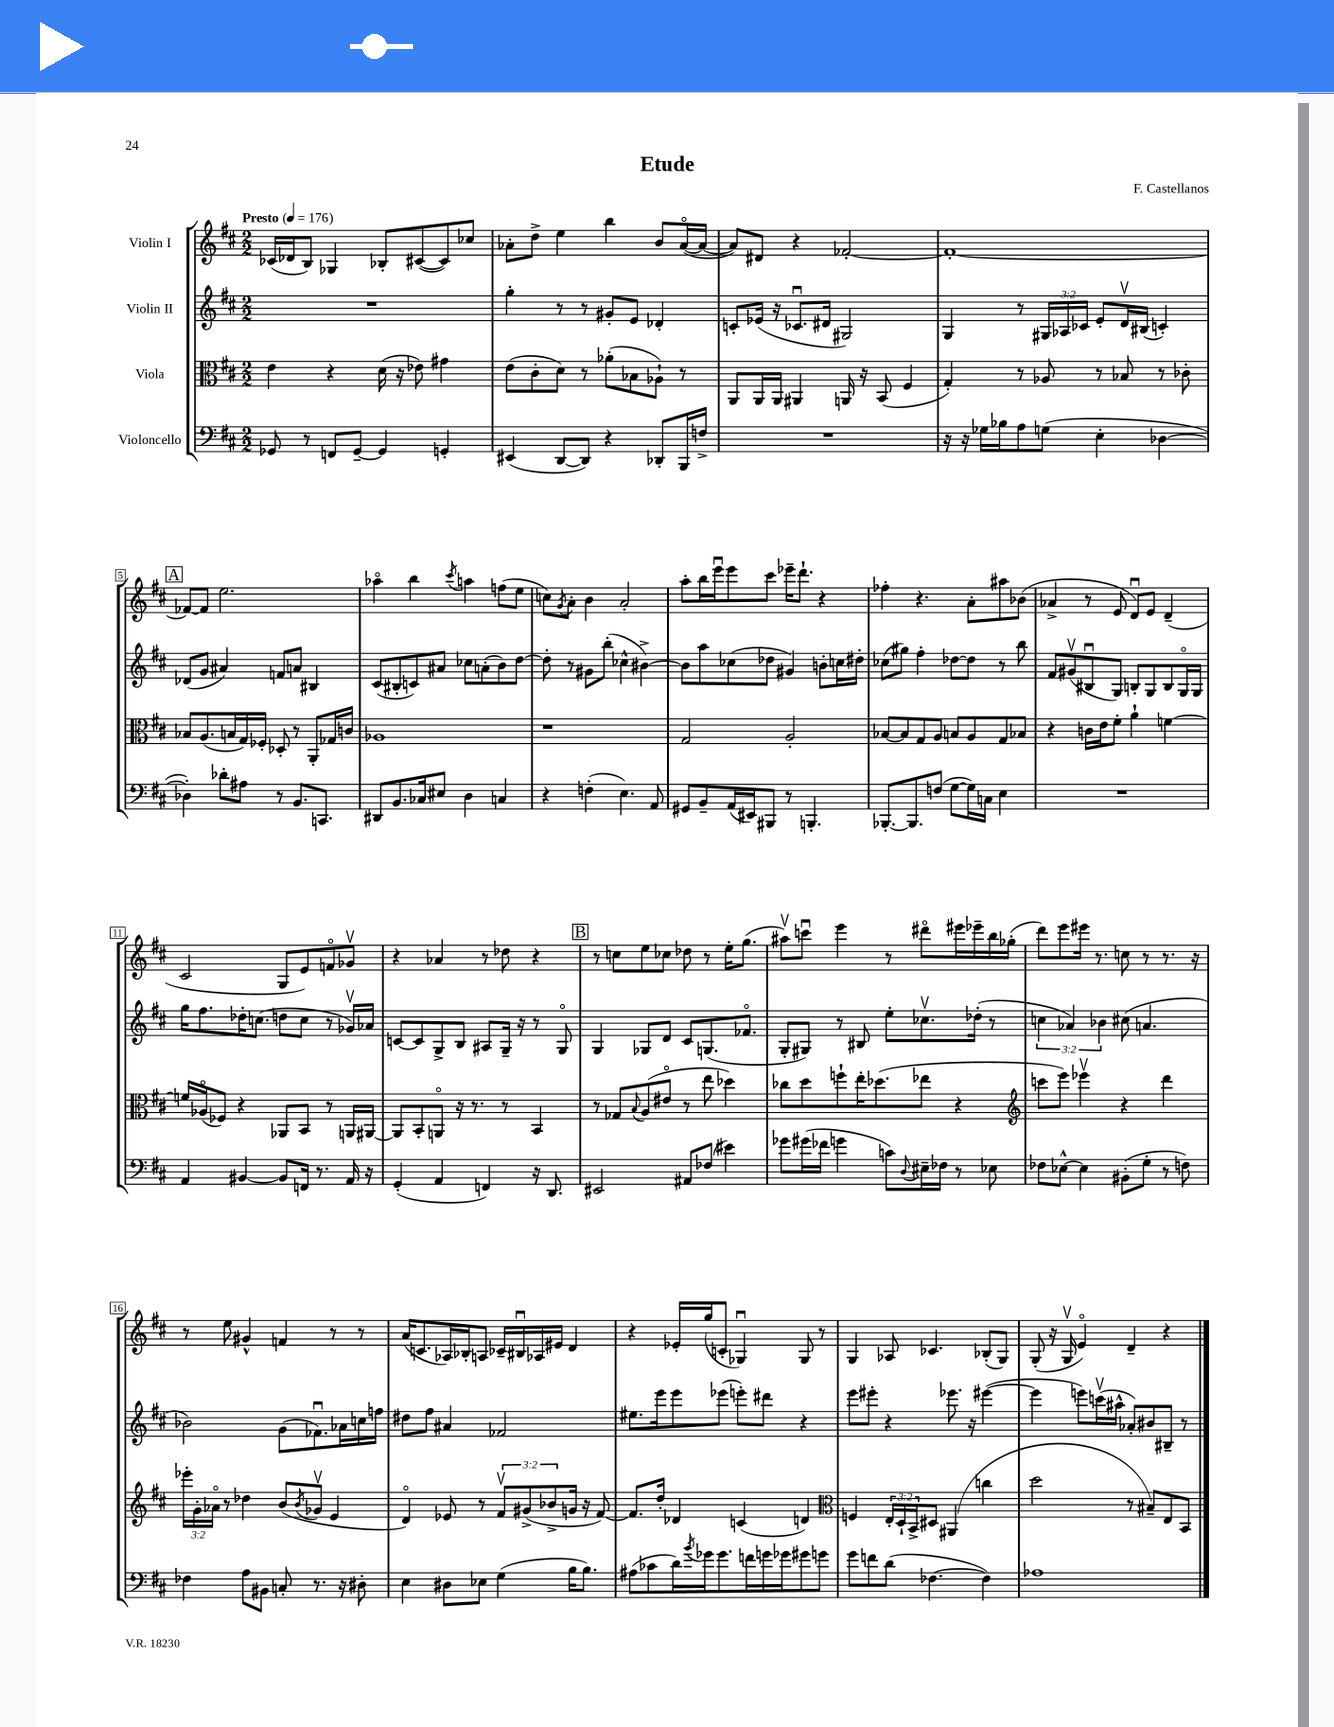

**kern	**kern	**kern	**kern
*part4	*part3	*part2	*part1
*staff4	*staff3	*staff2	*staff1
*I"Violoncello	*I"Viola	*I"Violin II	*I"Violin I
*clefF4	*clefC3	*clefG2	*clefG2
*k[f#c#]	*k[f#c#]	*k[f#c#]	*k[f#c#]
*M2/2	*M2/2	*M2/2	*M2/2
*MM176	*MM176	*MM176	*MM176
=1	=1	=1	=1
!	!	!	!LO:TX:a:B:t=Presto
8GG-X/	4e\	1r	(16c-X/LL
.	.	.	16d-X/J
8r	.	.	8B/J)
8FFn/L	4r	.	4G-X/
[8GG-~/J	.	.	.
4GG-/]	(16d\	.	8B-X'/L
.	16r	.	.
.	8e-X\)	.	([8c#X/
4GGn'/	4g#X\	.	8c#/])
.	.	.	8cc-X/J
=2	=2	=2	=2
(4EE#X/	(8e\L	4gg'\	8a-X'\L
.	8c#'\	.	8dd^\J
[8DD/L	8d\J)	8r	4ee\
8DD/J])	8r	8r	.
4r	(8a-X'\L	8g#X'/L	4bb\
.	8B-X\	8e/J	.
8DD-X'/L	8A-X`\J)	4d-X'/	8b/L
16BBB/L	8r	.	([16a-/L
16Fn^/JJ	.	.	16a-/JJ_
=3	=3	=3	=3
1r	8AA/L	8cn'/L	8a-/L])
.	16AA/L	(16e-X/Jk	8d#X/J
.	16AA/JJ	16r	.
.	4AA#X/	8.c-Xu/L	4r
.	.	16d#X/Jk	.
.	16AAn/	2G#X/)	[2f-X'/
.	16r	.	.
.	(8BB/	.	.
.	4F#/	.	.
=4	=4	=4	=4
16r	4G'/)	4G/	1f-'_
16r	.	.	.
16G-X\LL	.	.	.
16B-X\J	.	.	.
8A\	8r	8r	.
(8Gn\J	8A-X/	24G#X/LL	.
.	.	24A-X/	.
.	.	24c-X/JJ	.
4E'\	8r	8e'/L	.
.	8B-X/	16dv/L	.
.	.	(16B#X/JJ	.
[4D-X\	8r	4cn'/)	.
.	8c-X'\	.	.
!!LO:LB:g=z
!!LO:REH:place=s1:t=A
=5	=5	=5	=5
4D-X'\])	8B-X/L	(8d-X/L	8f-X/L_
.	(8.A/	8g/J	8f-/J]
8d-X'\L	.	4a#X/)	2.ee\
.	16Bn/L	.	.
8A#X\J	16G/)	.	.
.	16F-X'/JJ	.	.
8r	8D-X'/	8fn/L	.
8.BB/L	8r	8an/J	.
.	8AA'/L	4B#X/	.
8.CCn/J	.	.	.
.	16G-X/L	.	.
.	16cn/JJ	.	.
=6	=6	=6	=6
8DD#X/L	1A-X	(8c#/L	4aa-X\
8.BB/	.	8B#X'/	.
.	.	8cn/)	4bb\
16C-X/k	.	.	.
8E#X/J	.	8a#X/J	.
.	.	.	8qccc#/
4D\	.	8cc-X\L	4aan\
.	.	(8an'\	.
4Cn/	.	8b\)	(8ffn\L
.	.	[8dd\J	8ee\J
=7	=7	=7	=7
4r	1r	8dd'\]	8ccn\L)
.	.	.	8qg/
.	.	8r	8a'\J
(4Fn'\	.	8g#X\L	4b\
.	.	(8bb'\J	.
4.E\)	.	4cc-X^^\	2a'/
.	.	[4b#X^\)	.
8AA/	.	.	.
=8	=8	=8	=8
8GG#X/L	2G/	8b#\L]	8aa'\L
8BB~/	.	8aa\	16bb\L
.	.	.	16eeeu\J
(16AA/L	.	(8cc-X\	8eee\
16EE#X/J)	.	.	.
8BBB#X/J	.	8dd-X\J	8ccc#\J
8r	2A'/	4g#X/)	16eee-X~\KL
.	.	.	8.ddd`\J
4.BBBn'/	.	.	.
.	.	8bn'\L	4r
.	.	16ccn\L	.
.	.	16dd#X'\JJ	.
=9	=9	=9	=9
[8.BBB-X'/L	[8B-X/L	(8cc-X\L	4ff-X'\
.	8B-/]	8gg#X\J)	.
8.BBB-/]	.	.	.
.	8G/	4ff#'\	4.r
(8Fn/J	8A/J	.	.
[8G\L	8Bn/L	[8dd-X\L	.
16G\L])	8A/	8dd-\J]	8a'\L
16Cn\JJ	.	.	.
4E\	8G/	8r	8aa#X\
.	8B-X/J	8bb\	(8b-X\J
=10	=10	=10	=10
1r	4r	8f#/L	4a-X^/
.	.	(8g#Xv/	.
.	16cn\LL	8B#Xu/	8r
.	16e\J	.	.
.	8f#'\J	8G/J)	8e/
.	4a`\	8Bn'/L	8du/L)
.	.	8G/	8e/J
.	[4fn\	8B/	(4d~/
.	.	16G/L	.
.	.	16G/JJ	.
!!LO:LB:g=z
=11	=11	=11	=11
4AA/	16fn/LL]	16gg\KL	2c#/
.	(16A-X/J	8.ff#\	.
.	8F-X/J)	.	.
[4BB#X/	4r	16dd-X'\K	.
.	.	(8.ccn\J	.
8BB#/L]	8AA-X/L	8ddn\L	8G/L
16FFn/Jk	8BB/J	8cc\J	8e/)
8.r	.	.	.
.	8r	8r	8fn/
16AA/	16AAn/LL	16g-Xv/LL)	8g-Xv/J
16r	[16AA#X/JJ	16a-X/JJ	.
=12	=12	=12	=12
(4GG'/	8AA#/L]	[8cn/L	4r
.	8BB'/	8c/]	.
4AA/	8AAn/J	8G^/	4a-X/
.	16r	8B/J	.
.	8.r	.	.
4FFn/)	.	8A#X/L	8r
.	8r	16G~/Jk	8dd-X\
.	.	16r	.
16r	4BB/	8r	4r
8.DD/	.	.	.
.	.	8G/	.
!!LO:REH:place=s1:t=B
=13	=13	=13	=13
2EE#X/	8r	4G/	8r
.	8G-X/L	.	8ccn\L
.	8qqB/	.	.
.	(8A/	8G-X/L	8ee\
.	8e#X/J	8d/J	8cc-X\J
8AA#X/L	8r	8c#/L	8dd-X\
(8F-X/J	8ee\	(8.Gn/	8r
4e#X\)	4dd-X\)	.	16ee'\KL
.	.	8.f-X/J	(8.gg\J
=14	=14	=14	=14
8g-X\L	8cc-X\L	8G'/L	8aa#Xv\L)
(16g#X\L	8dd\	8G#X/J)	8cccnu\J
16f-X\JJ	.	.	.
4gn\	8ffn`\	8r	4eee\
.	16ee'\K	8B#X/	.
.	(8.dd-X\	.	.
8cn\L)	.	8ee'\L	8r
8qqD/	.	.	.
16E#X~\L	8ee-X\J	8.cc-Xv\	8ddd#X\L
16F-X\JJ	.	.	.
8r	4r	.	16eee#X\L
.	.	(16dd-X'\Jk	16eee-X~\
8E-X\	.	8r	16bb\
.	.	.	(16gg-X'\JJ
=15	=15	=15	=15
*	*clefG2	*	*
8F-X\L	8cccn\L	6ccn\	8ddd\L)
[8E-X^^\J	8eee\J)	.	8eee\
.	.	6a-X/)	.
4E-\]	4eee-Xv\	.	16eee#X\Jk
.	.	.	8.r
.	.	6b-X\	.
(8BB#X'\L	4r	(8cc#X\	8ccn\
8G'\J	.	4.an/	8r
8r	4ddd\	.	8.r
8Fn\)	.	.	.
.	.	.	16r
!!LO:LB:g=z
=16	=16	=16	=16
4F-X\	24eee-X'\LL	2b-X\)	8r
.	24g'\	.	.
.	24a-X\JJ	.	.
.	8r	.	8ee\
8A\L	4dd-X\	.	4g#X^^/
8BB#X\J	.	.	.
8Cn'/	(8b/L	(8g\L	4fn/
.	8qb/	.	.
8.r	8g-Xv/J	8.f-Xu\)	.
.	4e/	.	8r
16r	.	16a-X\L	.
8D#X'\	.	16ccn\	8r
.	.	16ffn\JJ	.
=17	=17	=17	=17
4E\	4d/)	8dd#X\L	(16a/KL
.	.	.	8.cn/
.	.	8ff#\J	.
8D#X\L	8e-X/	4a#X/	16A-X/L)
.	.	.	16B-X'/J
8E-X\J	8r	.	8An/J
(4G\	12f#v/L	2f-X/	16c-X~/LL
.	.	.	16B#Xu/
.	(12g#X^/	.	.
.	.	.	16A-X/
.	12b-X^/	.	.
.	.	.	16e#X/JJ
16B\KL	16gn/Jk	.	4d/
8.B\J)	16r	.	.
.	[8f#/)	.	.
=18	=18	=18	=18
(8A#X\L	8.f#/L]	8.ee#X\L	4r
8c-X\	.	.	.
.	16dd'/Jk	16eee\k	.
16d\L)	4d-X/	8eee\	16e-X'/LL
8qb/	.	.	.
16g-X\J	.	.	(16gg/J
8.g-\	.	(8eee-X\J	8cn'/J
.	(4cn/	8eeen'\L)	4G-Xu/)
16fn\L	.	.	.
16gn\	.	8ddd#X\J	.
16g-X\J	.	.	.
8g#X\	4dn/)	4r	8G-/
8gn\J	.	.	8r
=19	=19	=19	=19
*	*clefC3	*	*
8g\L	4Fn/	8eee\L	4G/
8fn\	.	8eee#X'\J	.
(8d\J	24E'/LL	4r	8A-X/
.	24D`/	.	.
.	24BB^/J	.	.
[4.F-X\	8D#X/J	.	4.c-X/
.	(4AA#X/	8.eee-X\	.
.	.	16r	.
4F-\])	4ccn\	([4eee#X\	(8B-X'/L
.	.	.	8G/J)
=20	=20	=20	=20
1A-X	2dd\	4eee#\]	(8G'/
.	.	.	16r
.	.	.	16Gv/
.	.	8eeen\L)	4e/)
.	.	(16cccnv\L	.
.	.	16aa#X^^\JJ	.
.	8r	8a-X'/L)	4d~/
.	8B#X~/L)	8b#X/	.
.	8E/	8B#X~/J	4r
.	8BB/J	8r	.
==	==	==	==
*-	*-	*-	*-
